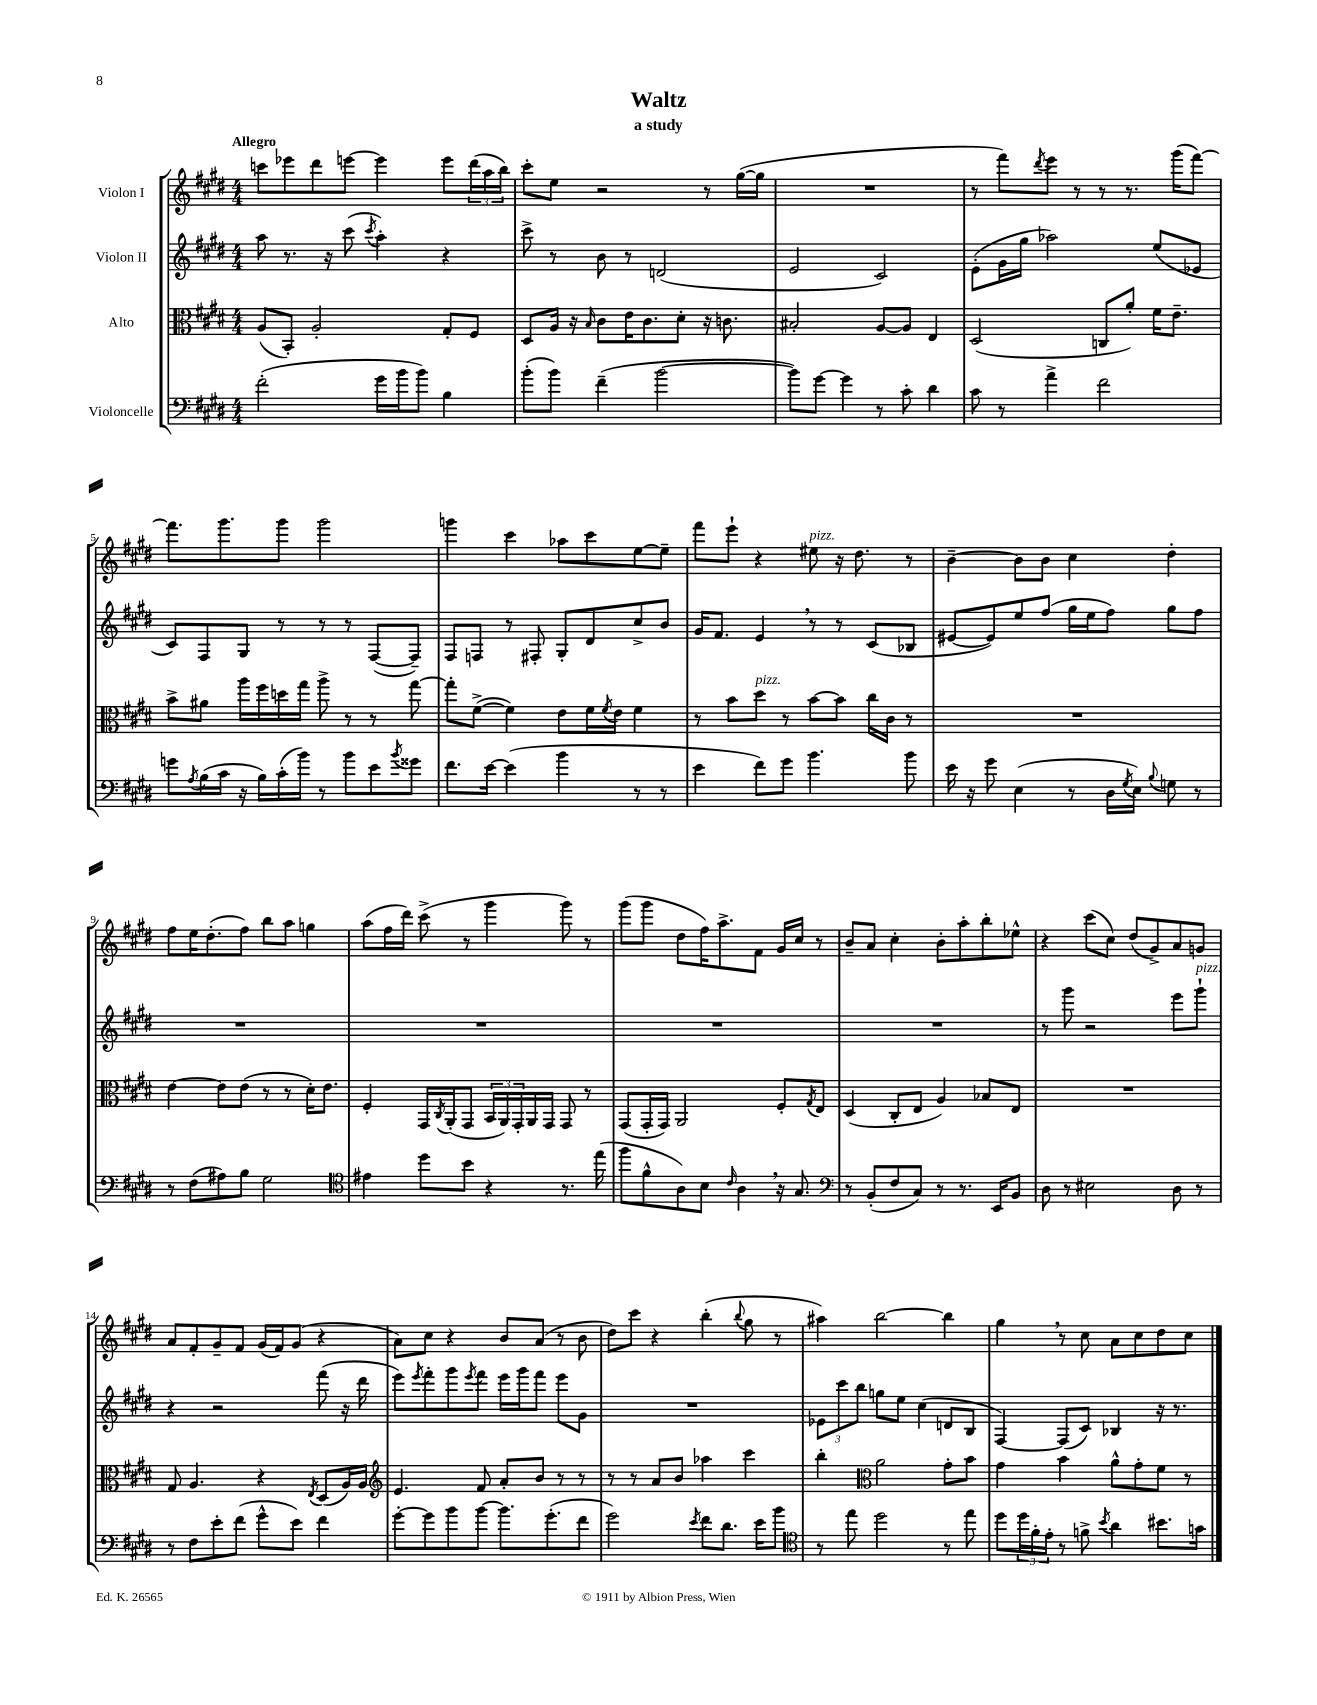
\header { title = "Waltz" subtitle = "a study" }
<<
\new StaffGroup <<
\new Staff = "s0" \with { instrumentName = "Violon I" } {
    \clef treble \key e \major \numericTimeSignature \time 4/4 \tempo "Allegro"
    c'''8 ees'''8 dis'''8 e'''8~ e'''4 e'''8 \tuplet 3/2 { dis'''16( a''16 b''16) } |
    cis'''8-. e''8 r2 r8 gis''16~( gis''16 |
    R1 |
    r8 fis'''8) \acciaccatura { dis'''8 } e'''8 r8 r8 r8. gis'''16( fis'''8~) |
    fis'''8. gis'''8. gis'''8 gis'''2 |
    g'''4 cis'''4 aes''8 cis'''8 e''8~ e''8-- |
    fis'''8 e'''8-! r4 eis''8^\markup { \italic "pizz." } r16 dis''8. r8 |
    b'4~-- b'8 b'8 cis''4 dis''4-. |
    fis''8 e''16 dis''8.-.( fis''8) b''8 a''8 g''4 |
    a''8( fis''16 dis'''16) cis'''8->( r8 gis'''4 gis'''8) r8 |
    gis'''8( gis'''8 dis''8 fis''16) a''8.-> fis'8 gis'16 cis''16 r8 |
    b'8-- a'8 cis''4-. b'8-. a''8-. b''8-. ees''8-^ |
    r4 cis'''8( cis''8) dis''8( gis'8->) a'8 g'8 |
    a'8 fis'8-. gis'8-- fis'8 gis'16( fis'16) gis'8( r4 |
    a'8) cis''8 r4 b'8 a'8( r8 b'8 |
    dis''8) cis'''8 r4 b''4-.( \appoggiatura { b''8 } gis''8 r8 |
    ais''4) b''2~ b''4 |
    gis''4 \breathe r8 cis''8 a'8 cis''8 dis''8 cis''8 \bar "|." |
}
\new Staff = "s1" \with { instrumentName = "Violon II" } {
    \clef treble \key e \major \numericTimeSignature \time 4/4
    a''8 r8. r16 cis'''8( \acciaccatura { cis'''8 } a''4-.) r4 |
    cis'''8-> r8 b'8 r8 d'2( |
    e'2 cis'2) |
    e'8-.( gis'16 gis''16 aes''2) e''8( ees'8 |
    cis'8) fis8 gis8 r8 r8 r8 fis8~( fis8--) |
    fis8 f8 r8 fis8-. gis8-. dis'8 cis''8-> b'8 |
    gis'16 fis'8. e'4 \breathe r8 r8 cis'8( bes8 |
    eis'8~ eis'8) e''8 fis''8( gis''16 e''16 fis''8) gis''8 fis''8 |
    R1 |
    R1 |
    R1 |
    R1 |
    r8 gis'''8 r2 e'''8 gis'''8-!^\markup { \italic "pizz." } |
    r4 r2 fis'''8( r16 dis'''16 |
    e'''8) \acciaccatura { e'''8 } fis'''8-. gis'''8 \acciaccatura { e'''8 } fis'''8 e'''16 gis'''16 fis'''8 e'''8 gis'8 |
    R1 |
    \tuplet 3/2 { ees'8 cis'''8 b''8 } g''8 e''8 cis''4( d'8 b8 |
    fis4~) fis8( cis'8) bes4 r16 r8. \bar "|." |
}
\new Staff = "s2" \with { instrumentName = "Alto" } {
    \clef alto \key e \major \numericTimeSignature \time 4/4
    a8( b,8-.) a2-. gis8-. fis8 |
    dis8 a16 r16 \grace { b16 } cis'8 e'16 cis'8. dis'8-. r16 c'8. |
    bis2-. a8~ a8 e4 |
    dis2( c8 a'8-.) fis'16 e'8.-- |
    b'8-> ais'8 a''16 fis''16 d''16 gis''16 a''8-> r8 r8 gis''8~ |
    gis''8-. fis'8~->( fis'4) e'8 fis'16 \acciaccatura { fis'8 } e'16 fis'4 |
    r8 b'8 dis''8^\markup { \italic "pizz." } r8 b'8~ b'8 cis''16 cis'16 r8 |
    R1 |
    e'4~ e'8 e'8( r8 r8 dis'16-.) e'8. |
    fis4-. gis,16 \acciaccatura { cis8 } a,16-.( gis,8 \tuplet 3/2 { b,16 a,16) gis,16-. } a,16 gis,16 gis,8 r8 |
    gis,8( gis,16-. gis,16) a,2 fis8-. \acciaccatura { gis8 } e8 |
    dis4( cis8-. e8 a4) bes8 e8 |
    R1 |
    gis8 a4. r4 \acciaccatura { e8 } dis8( a16) a16 |
    \clef treble e'4. fis'8 a'8-. b'8 r8 r8 |
    r8 r8 a'8 b'8 aes''4 cis'''4 |
    b''4-. \clef alto a'2 gis'8-. b'8 |
    gis'4 b'4 a'8-^ gis'8-. fis'8 r8 \bar "|." |
}
\new Staff = "s3" \with { instrumentName = "Violoncelle" } {
    \clef bass \key e \major \numericTimeSignature \time 4/4
    fis'2-.( gis'16 b'16 b'8) b4 |
    b'8-.( b'8) fis'4--( b'2~ |
    b'8) gis'8~ gis'4 r8 cis'8-. dis'4 |
    cis'8 r8 a'4-> fis'2 |
    g'8 \acciaccatura { a8 } b16( cis'16 r16 b16) cis'16-.( b'16) r8 b'8 e'8 \acciaccatura { b'8 } gisis'8 |
    fis'8. e'16~ e'4( b'4 r8 r8 |
    e'4 fis'8) gis'8 b'4. b'8 |
    e'16 r16 gis'8 e4( r8 dis16 \acciaccatura { gis8 } e16) \appoggiatura { b8 } g8 r8 |
    r8 fis8( ais8) b8 gis2 |
    \clef tenor eis'4 dis''8 b'8 r4 r8. e''16( |
    fis''8 fis'8-^ a8) b8 \grace { cis'16 } a4 \breathe r16 gis8. |
    \clef bass r8 b,8-.( fis8 cis8) r8 r8. e,16 b,8 |
    dis8 r8 eis2 dis8 r8 |
    r8 fis8 e'8-. fis'8( gis'8-^ e'8) fis'4 |
    gis'8~-. gis'8 b'8 b'8~ b'8. gis'8.-.( fis'8 |
    gis'2) \acciaccatura { e'8 } fis'8 dis'8. e'16 b'8 |
    \clef tenor r8 e''8 dis''2 r8 e''8 |
    dis''8 \tuplet 3/2 { dis''16 fis'16-. e'16-. } r8 f'8-> \acciaccatura { b'8 } a'4 bis'8. g'16 \bar "|." |
}
>>
>>
